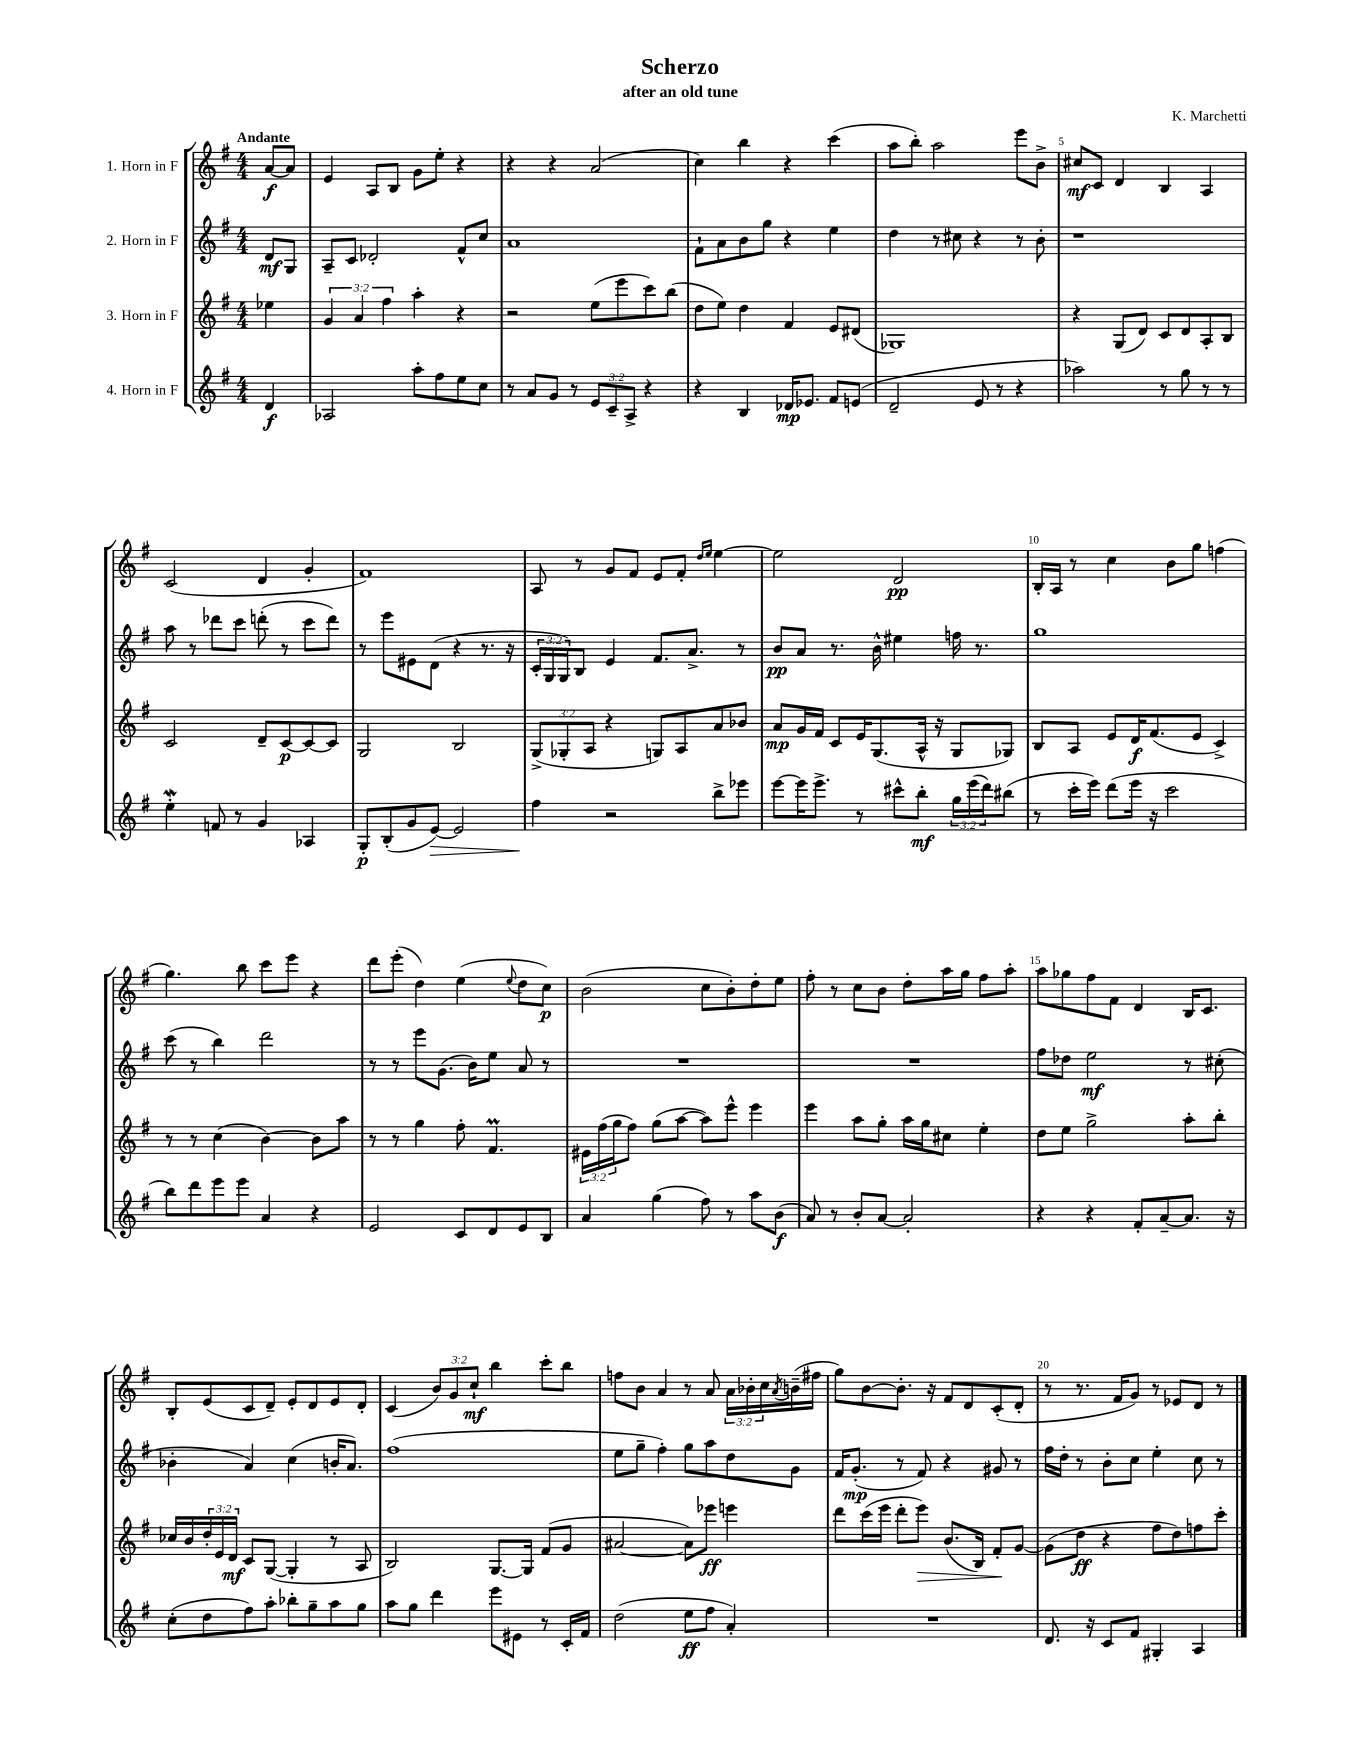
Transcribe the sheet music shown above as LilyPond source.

\header { title = "Scherzo" composer = "K. Marchetti" subtitle = "after an old tune" }
<<
\new StaffGroup <<
\new Staff = "s0" \with { instrumentName = "1. Horn in F" } {
    \clef treble \key g \major \numericTimeSignature \time 4/4 \override Staff.TupletNumber.text = #tuplet-number::calc-fraction-text \partial 4 \tempo "Andante"
    a'8~\f a'8 |
    e'4 a8 b8 g'8 e''8-. r4 |
    r4 r4 a'2( |
    c''4) b''4 r4 c'''4( |
    a''8 b''8-.) a''2 e'''8 b'8-> |
    cis''8\mf c'8 d'4 b4 a4 |
    c'2( d'4 g'4-. |
    fis'1) |
    a8 r8 g'8 fis'8 e'8 fis'8-. \grace { d''16 e''16 } e''4~ |
    e''2 d'2\pp |
    b16-. a16 r8 c''4 b'8 g''8 f''4( |
    g''4.) b''8 c'''8 e'''8 r4 |
    d'''8 e'''8-.( d''4) e''4( \appoggiatura { e''8 } d''8 c''8\p) |
    b'2( c''8 b'8-.) d''8-. e''8 |
    fis''8-. r8 c''8 b'8 d''8-. a''16 g''16 fis''8 a''8-. |
    a''8 ges''8 fis''8 fis'8 d'4 b16 c'8. |
    b8-. e'8( c'8 d'8--) e'8-. d'8 e'8 d'8-. |
    c'4( \tuplet 3/2 { b'8) g'8 c''8-!\mf } b''4 c'''8-. b''8 |
    f''8 b'8 a'4 r8 a'8 \tuplet 3/2 { a'16 bes'16-. c''16 } \acciaccatura { a'8 } b'16--( fis''16 |
    g''8) b'8~ b'8.-. r16 fis'8 d'8 c'8-.( d'8-. |
    r8 r8. fis'16 g'8) r8 ees'8 d'8 r8 \bar "|." |
}
\new Staff = "s1" \with { instrumentName = "2. Horn in F" } {
    \clef treble \key g \major \numericTimeSignature \time 4/4 \override Staff.TupletNumber.text = #tuplet-number::calc-fraction-text \partial 4
    d'8\mf g8 |
    a8-- c'8 des'2-. fis'8-^ c''8 |
    a'1 |
    fis'8-! a'8 b'8 g''8 r4 e''4 |
    d''4 r8 cis''8 r4 r8 b'8-. |
    r1 |
    a''8 r8 des'''8 c'''8 d'''8-.( r8 c'''8 d'''8) |
    r8 e'''8 eis'8 d'8( r4 r8. r16 |
    \tuplet 3/2 { c'16-. g16 g16) } b8 e'4 fis'8. a'8.-> r8 |
    b'8\pp a'8 r8. b'16-^ eis''4 f''16 r8. |
    g''1 |
    c'''8( r8 b''4) d'''2 |
    r8 r8 e'''8 g'8.( b'16) e''8 a'8 r8 |
    R1 |
    R1 |
    fis''8 des''8 e''2\mf r8 cis''8-.( |
    bes'4-. a'4) c''4( b'16-. a'8.) |
    fis''1( |
    e''8 g''8-- fis''4-.) g''8 a''8 d''8 g'8 |
    fis'16 g'8.-.\mp( r8 fis'8) r4 gis'8 r8 |
    fis''16 d''16-. r8 b'8-. c''8 e''4-. c''8 r8 \bar "|." |
}
\new Staff = "s2" \with { instrumentName = "3. Horn in F" } {
    \clef treble \key g \major \numericTimeSignature \time 4/4 \override Staff.TupletNumber.text = #tuplet-number::calc-fraction-text \partial 4
    ees''4 |
    \tuplet 3/2 { g'4 a'4 fis''4 } a''4-. r4 |
    r2 e''8( e'''8 c'''8) b''8( |
    d''8 e''8) d''4 fis'4 e'8 dis'8( |
    ges1) |
    r4 g8( d'8) c'8 d'8 a8-. b8 |
    c'2 d'8-- c'8~\p c'8~ c'8 |
    g2 b2 |
    \tuplet 3/2 { g8->( ges8-. a8 } r4 g8) a8 a'8 bes'8 |
    a'8\mp g'16 fis'16 c'8 e'16 g8.( a16-^ r16 g8 ges8) |
    b8 a8 e'8 d'16\f fis'8.( e'8 c'4->) |
    r8 r8 c''4( b'4~) b'8 a''8 |
    r8 r8 g''4 fis''8-. fis'4.\prall |
    \tuplet 3/2 { eis'16 fis''16( g''16 } fis''8) g''8( a''8~ a''8) e'''8-^ e'''4 |
    e'''4 a''8 g''8-. a''16 g''16 cis''8 e''4-. |
    d''8 e''8 g''2-> a''8-. b''8-. |
    ces''16 b'16 \tuplet 3/2 { d''16-. e'16 d'16\mf } c'8 g8~( g4-. r8 a8 |
    b2) g8.~ g16 fis'8( g'8 |
    ais'2~ ais'8) ees'''8\ff e'''4 |
    d'''8 c'''16( e'''16 d'''8-. e'''8\>) b'8.( b16) fis'8-.\! g'8~ |
    g'8( d''8\ff r4 fis''8 d''8) f''8 c'''8-. \bar "|." |
}
\new Staff = "s3" \with { instrumentName = "4. Horn in F" } {
    \clef treble \key g \major \numericTimeSignature \time 4/4 \override Staff.TupletNumber.text = #tuplet-number::calc-fraction-text \partial 4
    d'4\f |
    aes2 a''8-. fis''8 e''8 c''8 |
    r8 a'8 g'8 r8 \tuplet 3/2 { e'8 c'8-- a8-> } r4 |
    r4 b4 des'16\mp ees'8. fis'8 e'8( |
    d'2-- e'8 r8 r4 |
    aes''2) r8 g''8 r8 r8 |
    e''4-.\mordent f'8 r8 g'4 aes4 |
    g8-.\p b8-.( g'8 e'8~\>) e'2 |
    fis''4\! r2 b''8-> ees'''8 |
    e'''8~ e'''16 e'''8.-> r8 cis'''8-^ b''8-.\mf \tuplet 3/2 { g''16 e'''16( d'''16) } bis''8( |
    r8 c'''16-. e'''16) d'''8( e'''16 r16 c'''2 |
    b''8) d'''8 e'''8 e'''8 a'4 r4 |
    e'2 c'8 d'8 e'8 b8 |
    a'4 g''4( fis''8) r8 a''8 b'8\f( |
    a'8) r8 b'8-. a'8~ a'2-. |
    r4 r4 fis'8-. a'8~-- a'8. r16 |
    c''8-.( d''8 fis''8) a''8-. bes''8-. g''8-- a''8 g''8 |
    a''8 g''8 d'''4 e'''8 eis'8 r8 c'16-. fis'16 |
    d''2( e''8\ff fis''8 a'4-.) |
    R1 |
    d'8. r16 c'8 fis'8 gis4-. a4 \bar "|." |
}
>>
>>
\layout { \context { \Score \override BarNumber.break-visibility = ##(#f #t #t) barNumberVisibility = #(every-nth-bar-number-visible 5) } }
